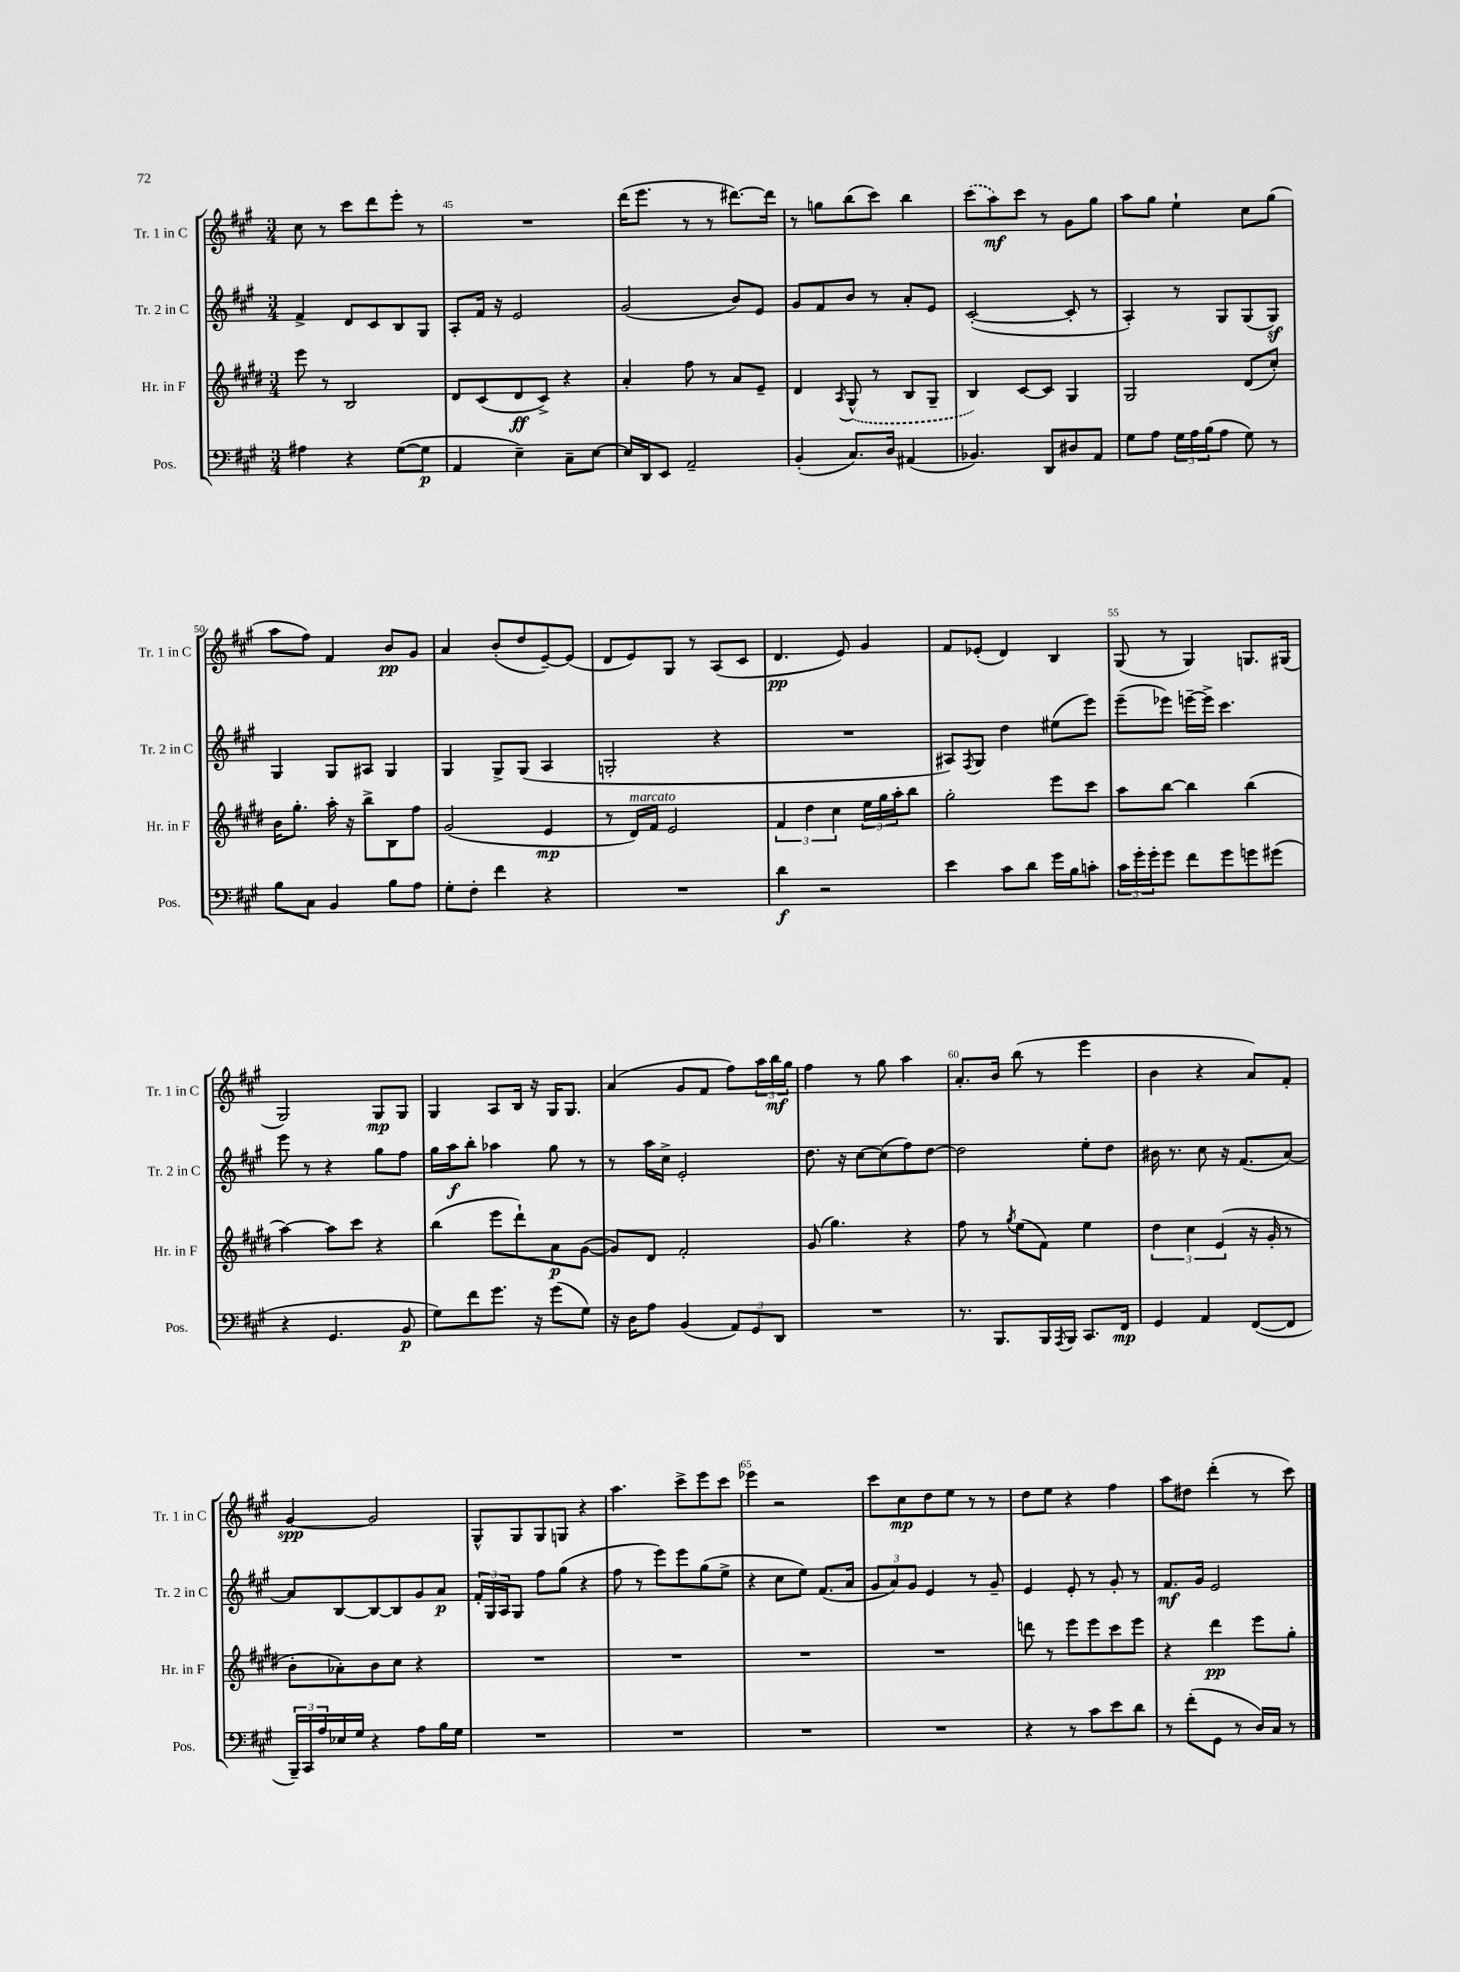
<<
\new StaffGroup <<
\new Staff = "s0" \with { instrumentName = "Tr. 1 in C" shortInstrumentName = "Tr. 1 in C" } {
    \clef treble \key a \major \numericTimeSignature \time 3/4
    cis''8 r8 cis'''8 d'''8 e'''8-. r8 |
    R2. |
    d'''16( e'''8. r8 r8 dis'''8.~) dis'''16 |
    r8 g''8 b''8( cis'''8) b''4 |
    \once \slurDashed cis'''8( a''8\mf) cis'''8 r8 gis'8 gis''8 |
    a''8 gis''8 e''4-! cis''8 gis''8( |
    a''8 fis''8) fis'4 b'8\pp gis'8 |
    a'4 b'8-.( d''8 e'8~--) e'8( |
    d'8 e'8) gis8 r8 a8( cis'8 |
    d'4.\pp e'8) gis'4 |
    fis'8 ees'8-.( d'4) b4 |
    gis8( r8 gis4) g8. gis16( |
    gis2) gis8\mp gis8 |
    gis4 a8 b16 r16 gis16 gis8. |
    a'4( gis'8 fis'8 fis''8) \tuplet 3/2 { a''16 b''16\mf gis''16 } |
    fis''4 r8 gis''8 a''4 |
    a'8.-. b'16 b''8( r8 e'''4 |
    b'4 r4 a'8) fis'8-. |
    gis'4~\spp gis'2 |
    gis8-^ gis8 gis8 g8 r4 |
    a''4. cis'''8-> e'''8 cis'''8 |
    ees'''4 r2 |
    cis'''8 cis''8\mp d''8 e''8 r8 r8 |
    d''8 e''8 r4 fis''4 |
    a''8 dis''8 d'''4-.( r8 cis'''8) \bar "|." |
}
\new Staff = "s1" \with { instrumentName = "Tr. 2 in C" shortInstrumentName = "Tr. 2 in C" } {
    \clef treble \key a \major \numericTimeSignature \time 3/4
    fis'4-> d'8 cis'8 b8 gis8 |
    a8-. fis'16 r16 e'2 |
    gis'2( b'8) e'8 |
    gis'8 fis'8 b'8 r8 a'8-. e'8 |
    cis'2~-.( cis'8-. r8 |
    a4-.) r8 gis8 gis8( gis8\sf) |
    gis4 gis8 ais8 gis4 |
    gis4 gis8-> gis8( a4 |
    g2-. r4 |
    R2. |
    ais8) \acciaccatura { fis8 } gis8 d''4 eis''8( e'''8) |
    e'''8--( ees'''8) e'''16~-- e'''16-> cis'''4. |
    e'''8 r8 r4 gis''8 fis''8 |
    gis''16 a''16\f b''8-. aes''4 gis''8 r8 |
    r8 a''16 cis''16-> e'2-. |
    d''8. r16 cis''8~ cis''8( fis''8) d''8~ |
    d''2 e''8-. d''8 |
    bis'16 r8. cis''8 r16 fis'8.( a'8~) |
    a'8 b8~ b8~ b8 gis'8 a'8\p |
    \tuplet 3/2 { fis'16-. gis16 a16 } gis8 fis''8 gis''8( r4 |
    fis''8 r8 e'''8) e'''8 gis''8( e''8-> |
    r4 cis''8 e''8) fis'8.( a'16 |
    \tuplet 3/2 { gis'8 a'8) gis'8 } e'4 r8 gis'8-- |
    e'4 e'8-. r8 gis'8-. r8 |
    fis'8.\mf gis'16 e'2 \bar "|." |
}
\new Staff = "s2" \with { instrumentName = "Hr. in F" shortInstrumentName = "Hr. in F" } {
    \clef treble \key e \major \numericTimeSignature \time 3/4
    e'''8 r8 b2 |
    dis'8 cis'8( dis'8\ff cis'8->) r4 |
    a'4-. fis''8 r8 a'8 e'8-- |
    dis'4 \acciaccatura { a8 } \once \slurDashed gis8-^( r8 b8 gis8-- |
    b4) cis'8~ cis'8 gis4 |
    gis2 dis'8( cis''8-.) |
    b'16 gis''8.-. a''16-. r16 b''8-> b8 fis''8 |
    gis'2( e'4\mp |
    r8 dis'16^\markup { \italic "marcato" }) fis'16 e'2 |
    \tuplet 3/2 { fis'4 dis''4 cis''4 } \tuplet 3/2 { e''16 gis''16 a''16-. } b''8 |
    gis''2-. e'''8 cis'''8 |
    a''8 b''8~ b''4 b''4( |
    a''4~) a''8 cis'''8 r4 |
    b''4( e'''8 dis'''8-!) a'8\p gis'8~( |
    gis'8) dis'8 fis'2-. |
    gis'8( gis''4.) r4 |
    fis''8 r8 \acciaccatura { gis''8 } e''8( fis'8) e''4 |
    \tuplet 3/2 { dis''4 cis''4 e'4( } r16 gis'16-. r8 |
    b'8-. aes'8-.) b'8 cis''8 r4 |
    R2. |
    R2. |
    R2. |
    R2. |
    d'''8 r8 e'''8 e'''8 cis'''8 e'''8 |
    r4 dis'''4\pp e'''8 gis''8-. \bar "|." |
}
\new Staff = "s3" \with { instrumentName = "Pos." shortInstrumentName = "Pos." } {
    \clef bass \key a \major \numericTimeSignature \time 3/4
    ais4 r4 gis8~( gis8\p |
    a,4 e4--) cis8-- e8~ |
    e16 d,16 e,8 a,2-- |
    b,4-.( cis8.) d16 ais,4( |
    bes,4.) d,8 dis8 a,8 |
    gis8 a8 \tuplet 3/2 { gis16 a16 b16( } a8 gis8) r8 |
    b8 cis8 b,4 b8 a8 |
    gis8-. fis8-. fis'4 r4 |
    R2. |
    d'4\f r2 |
    e'4 cis'8 d'8 gis'16 b16 c'8-. |
    \tuplet 3/2 { cis'16 gis'16-. gis'16-. } gis'8 fis'8 gis'8 g'8 gis'8( |
    r4 gis,4. b,8\p |
    gis8) fis'8 gis'8. r16 gis'8( gis8) |
    r16 d16 a8 b,4( \tuplet 3/2 { a,8) gis,8 d,8 } |
    R2. |
    r8. b,,8. b,,16 \acciaccatura { a,,8 } b,,16 cis,8. fis,16\mp |
    gis,4 a,4 fis,8~( fis,8 |
    \tuplet 3/2 { b,,16--) cis,16 a16 } ees16 gis16 r4 a8 b16 gis16 |
    R2. |
    R2. |
    R2. |
    R2. |
    r4 r8 cis'8 e'8 d'8 |
    r8 fis'8-.( gis,8 r8 d16) cis16 r8 \bar "|." |
}
>>
>>
\layout { \context { \Score currentBarNumber = #44 \override BarNumber.break-visibility = ##(#f #t #t) barNumberVisibility = #(every-nth-bar-number-visible 5) } }
